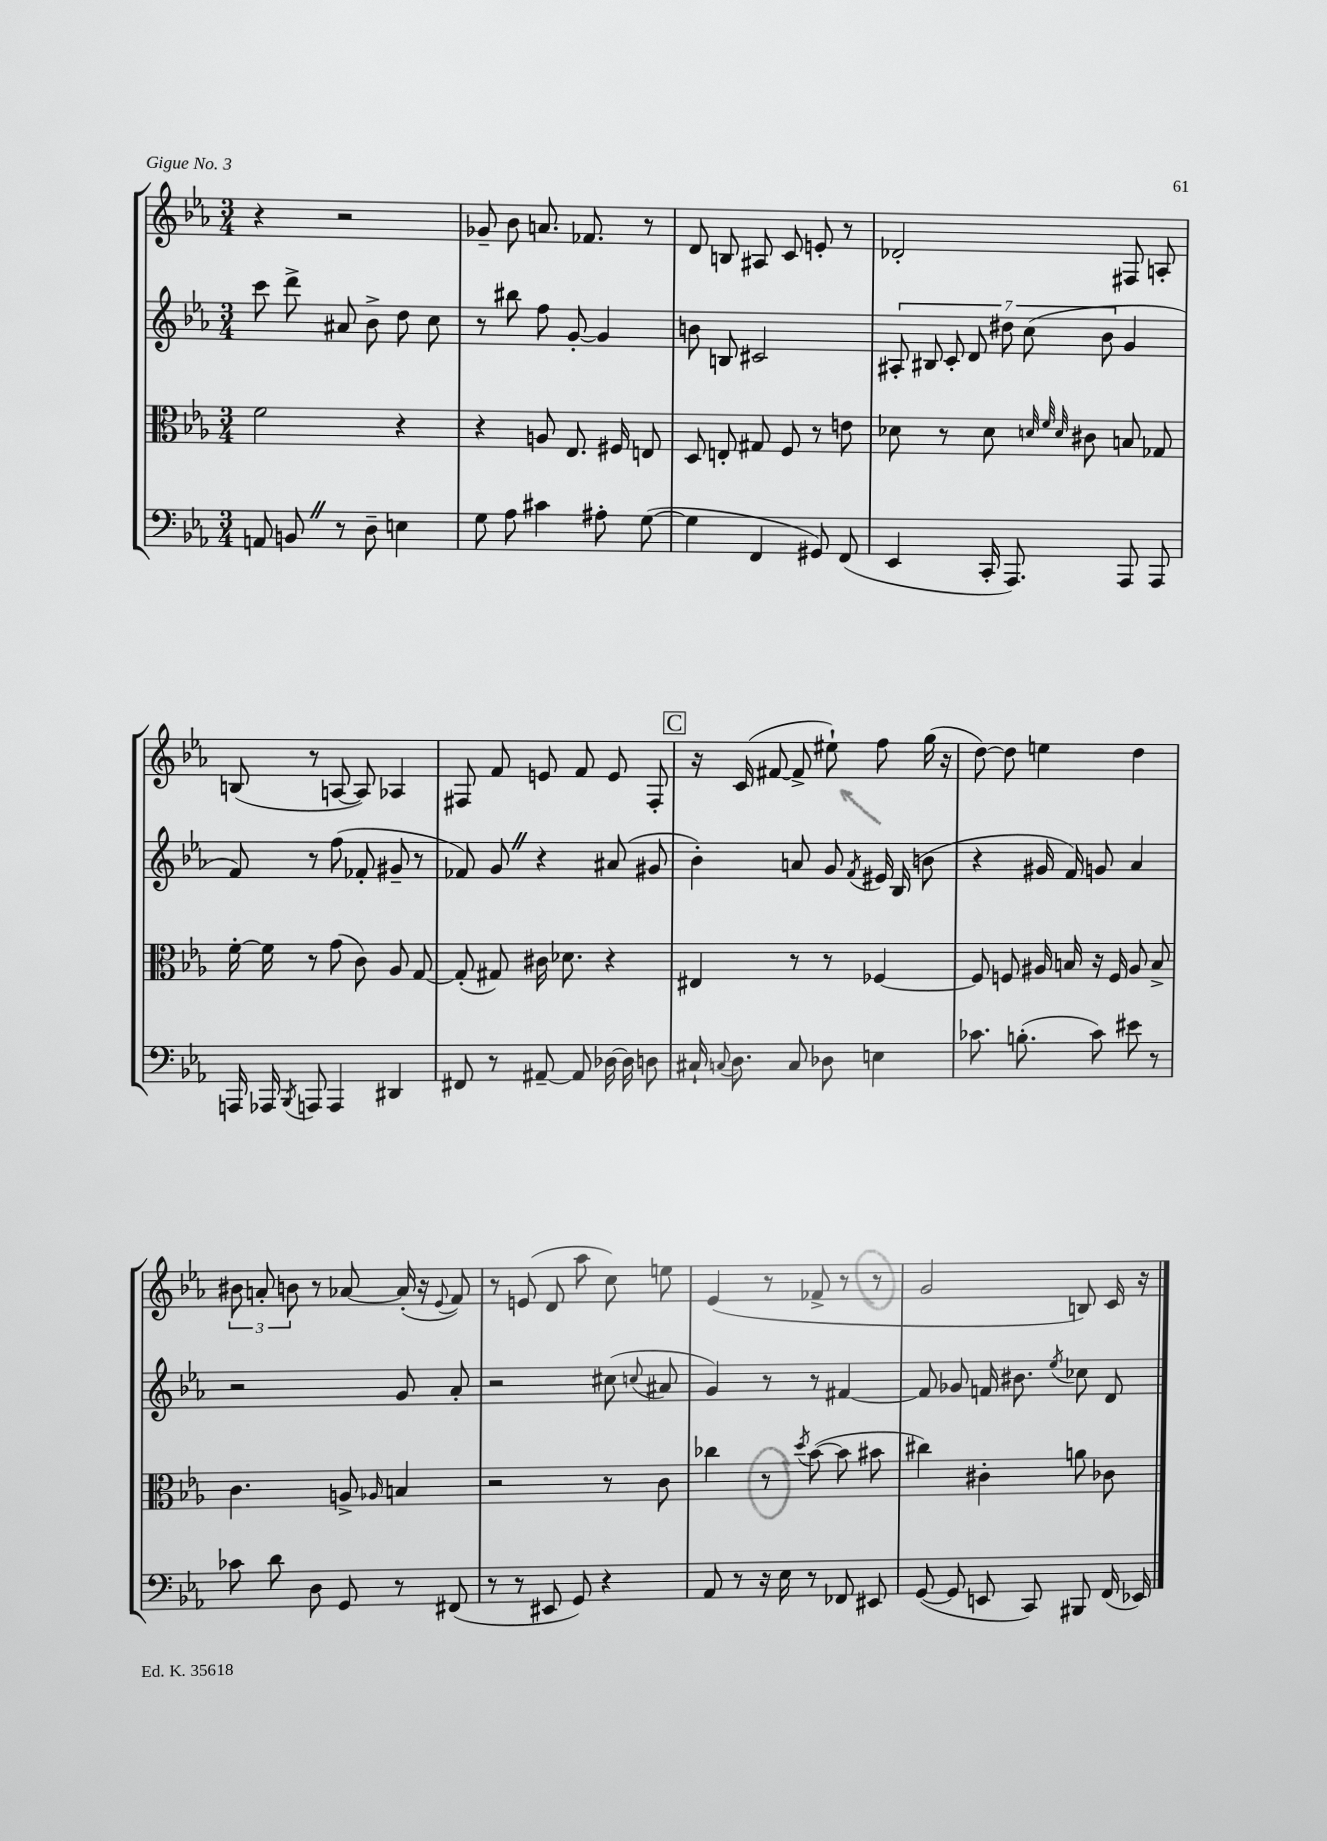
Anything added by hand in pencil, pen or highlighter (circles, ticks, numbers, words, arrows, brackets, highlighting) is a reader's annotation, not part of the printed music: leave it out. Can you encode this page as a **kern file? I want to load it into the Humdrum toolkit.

**kern	**kern	**kern	**kern
*staff4	*staff3	*staff2	*staff1
*clefF4	*clefC3	*clefG2	*clefG2
*k[b-e-a-]	*k[b-e-a-]	*k[b-e-a-]	*k[b-e-a-]
*M3/4	*M3/4	*M3/4	*M3/4
8AA/	2f\	8ccc\	4r
8BB/	.	8ddd^\	.
8r	.	8a#/	2r
8D~\	.	8b-^\	.
4E\	4r	8dd\	.
.	.	8cc\	.
=	=	=	=
8G\	4r	8r	8g-~/
8A-\	.	8bb#\	8b-\
4c#\	8A/	8ff\	8.a/
.	8.E-/	[8g'/	.
.	.	.	8.f-/
8A#'\	.	4g/]	.
.	16F#/	.	.
([8G\	8E/	.	8r
=	=	=	=
4G\]	8D/	8b\	8d/
.	8E'/	8B/	8B/
4FF/	8G#/	2c#/	8A#/
.	8F/	.	8c/
8GG#/)	8r	.	8e'/
(8FF/	8e\	.	8r
=	=	=	=
4EE-/	8d-\	14A#'/	2d-'/
.	.	14B#/	.
.	8r	.	.
.	.	14c'/	.
.	.	14d/	.
16CC'/	8d-\	.	.
.	.	14dd#\	.
8.AAA-/)	.	.	.
.	.	(14cc\	.
.	32qqd/	.	.
.	32qqf/	.	.
.	32qqd/	.	.
.	8c#\	.	.
.	.	14b-\	.
8AAA-/	8B/	4g/	8F#/
8AAA-/	8G-/	.	8A'/
=	=	=	=
16AAA/	[16f'\	8f/)	(8B/
16AAA-/	16f\]	.	.
8qBBB-/	.	.	.
8AAA/	8r	8r	8r
4AAA/	(8g\	(8ff\	[8A/
.	8c\)	8f-'/	8A/])
4DD#/	8A-/	8g#~/	4A-/
.	[8G/	8r	.
=	=	=	=
8FF#/	(8G'/]	8f-/)	8F#/
8r	8G#/)	8g/	8f/
[8AA#~/	16c#\	4r	8e/
.	8.d-\	.	.
8AA#/]	.	.	8f/
[16D-\	4r	(8a#/	8e/
16D-\]	.	.	.
8D\	.	8g#/	8F#'/
=	=	=	=
16C#`/	4E#/	4b-'\)	16r
8qqC/	.	.	.
8.D\	.	.	(16c/
.	.	.	[8f#/
8C/	8r	8a/	8f#^/]
8D-\	8r	8g/	8ee#`\)
.	.	8qf/	.
4E\	[4F-/	16e#/	8ff\
.	.	(16B-/	.
.	.	8b\	(16gg\
.	.	.	16r
=	=	=	=
8.c-\	8F-/]	4r	[8dd\)
.	8F/	.	8dd\]
(8.B'\	.	.	.
.	16A#/	16g#/	4ee\
.	16B/	16f/)	.
8c-\)	16r	8g/	.
.	16F/	.	.
8e#\	8A#/	4a-/	4dd\
8r	8B^/	.	.
=	=	=	=
8c-\	4.c\	2r	12b#\
.	.	.	12a'/
8d\	.	.	.
.	.	.	12b\
8D\	.	.	8r
8GG/	8A^/	.	[8a-/
.	16qqA-/	.	.
8r	4B/	8g/	(16a-'/]
.	.	.	16r
.	.	.	8qqe-/
(8FF#/	.	8a-'/	8f/)
=	=	=	=
8r	2r	2r	8r
8r	.	.	(8e/
8EE#/	.	.	8d/
8GG/)	.	.	8aa-\
4r	8r	(8cc#\	8cc\)
.	.	8qqcc/	.
.	8c\	8a#/	8ee\
=	=	=	=
8AA-/	4cc-\	4g/)	(4e-/
8r	.	.	.
16r	8r	8r	8r
16E-\	.	.	.
.	8qdd/	.	.
8r	([8b-\	8r	8f-^/
8FF-/	8b-\]	[4f#/	8r
8EE#/	8b#\	.	8r
=	=	=	=
([8GG/	4cc#\)	8f#/]	2g/
8GG/]	.	8g-/	.
8EE/	4c#'\	16f/	.
.	.	8.b#\	.
8CC/)	.	.	.
.	.	8qee-/	.
8BBB#/	8a\	8cc-\	8B/)
(16FF/	8c-\	8d/	16c/
16EE-/)	.	.	16r
==	==	==	==
*-	*-	*-	*-
